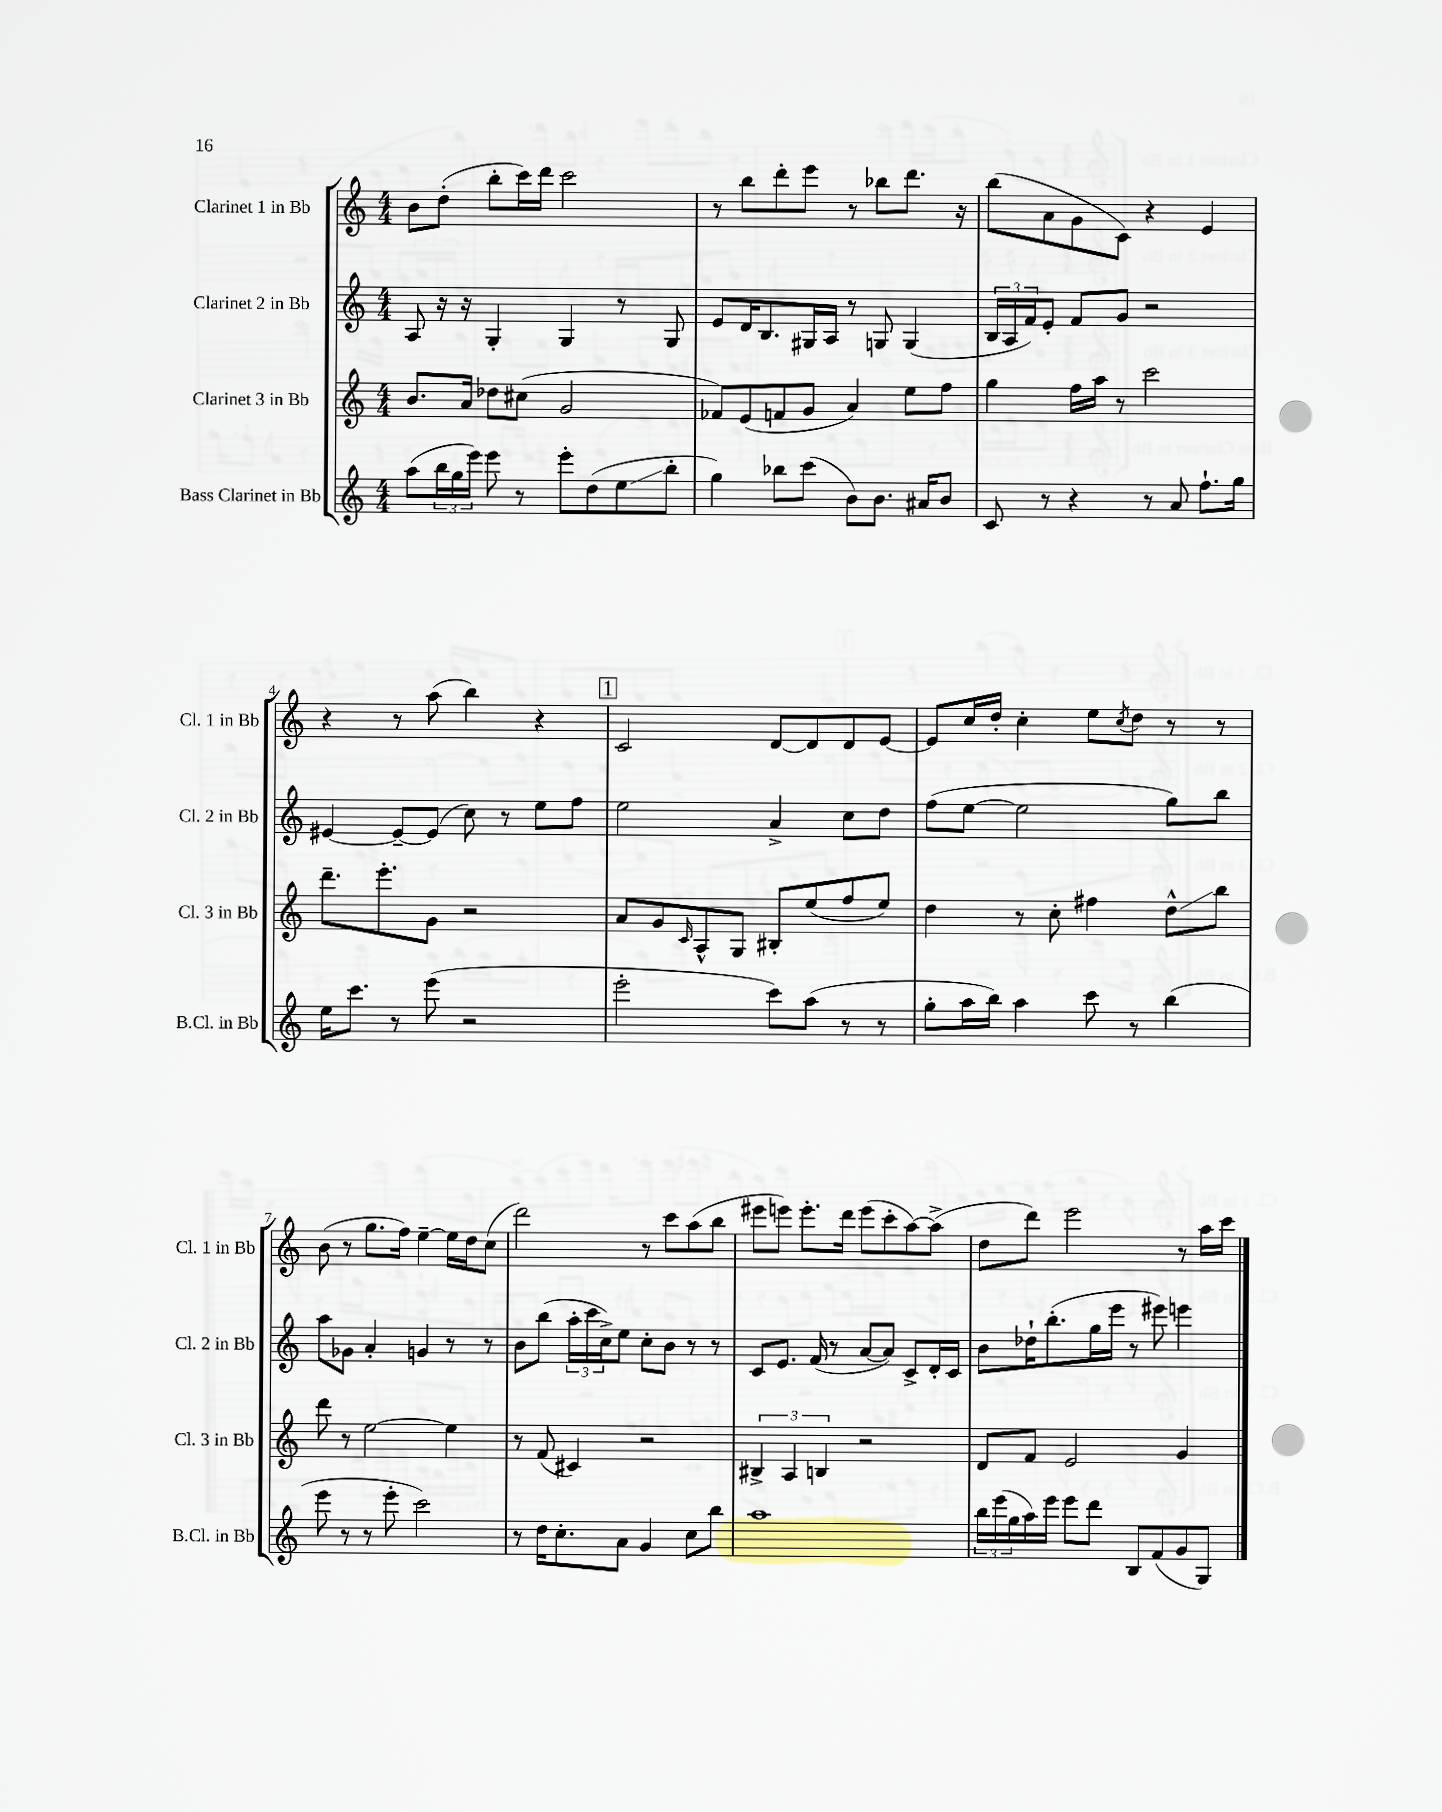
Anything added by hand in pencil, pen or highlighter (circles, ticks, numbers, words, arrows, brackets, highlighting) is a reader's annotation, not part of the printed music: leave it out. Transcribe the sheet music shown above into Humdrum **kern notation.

**kern	**kern	**kern	**kern
*staff4	*staff3	*staff2	*staff1
*clefG2	*clefG2	*clefG2	*clefG2
*k[]	*k[]	*k[]	*k[]
*M4/4	*M4/4	*M4/4	*M4/4
(8aa\L	8.b/L	8A/	8b\L
24bb\L	.	16r	(8dd'\J
24gg\	.	.	.
.	16a/Jk	16r	.
24eee\JJ)	.	.	.
8eee\	8dd-\L	4G'/	8bb'\L
8r	(8cc#\J	.	16ccc\L)
.	.	.	16ddd\JJ
8eee'\L	2g/	4G/	2ccc\
(8dd\	.	.	.
8ee\	.	8r	.
8bb'\J	.	8G/	.
=	=	=	=
4gg\)	8f-/L)	8e/L	8r
.	(8e/	16d/K	8bb\L
.	.	8.B/	.
8bb-\L	8f/	.	8ddd'\
(8ccc\J	8g/J	16G#/L	8eee\J
.	.	16A/JJ	.
8b\L)	4a/)	8r	8r
8.b\J	.	8G/	8bb-\L
.	8ee\L	(4G/	8.ddd\J
16a#/LK	.	.	.
8b/J	8ff\J	.	.
.	.	.	16r
=	=	=	=
8c/	4gg\	24B/LL	(8bb\L
.	.	24A/	.
.	.	24f/J)	.
8r	.	8e'/J	8a\
4r	16ff\LL	8f/L	8g\
.	16aa\JJ	.	.
.	8r	8g/J	8c\J)
8r	2ccc\	2r	4r
8a/	.	.	.
8.ff`\L	.	.	4e/
16gg\Jk	.	.	.
=	=	=	=
16ee\LK	8.ddd~\L	[4e#/	4r
8.ccc\J	.	.	.
.	8.eee'\	.	.
8r	.	8e#~/_L	8r
(8eee\	8g\J	(8e#/]J	(8aa\
2r	2r	8cc\)	4bb\)
.	.	8r	.
.	.	8ee\L	4r
.	.	8ff\J	.
=	=	=	=
2eee'\	8a/L	2ee\	2c/
.	8g/	.	.
.	16qqc/	.	.
.	8A^^/	.	.
.	8G/J	.	.
8ccc\L)	8B#'/L	4a^/	[8d/L
(8aa\J	(8ee/	.	8d/]
8r	8ff/	8cc\L	8d/
8r	8ee/J)	8dd\J	[8e/J
=	=	=	=
8gg'\L	4dd\	(8ff\L	8e/]L
16aa\L	.	[8ee\J	16cc/L
16bb\JJ)	.	.	16dd'/JJ
4aa\	8r	2ee\]	4cc'\
.	8cc'\	.	.
8ccc\	4ff#\	.	8ee\L
.	.	.	8qcc/
8r	.	.	8dd\J
(4bb\	8dd^^\L	8gg\L)	8r
.	8bb\J	8bb\J	8r
=	=	=	=
8eee\	8ddd\	8aa\L	(8b\
8r	8r	8g-\J	8r
8r	[2ee\	4a'/	8.gg\L
8eee'\	.	.	.
.	.	.	16ff\Jk)
2ccc\)	.	4g/	[4ee~\
.	4ee\]	8r	16ee\]LL
.	.	.	16dd\J
.	.	8r	(8cc\J
=	=	=	=
8r	8r	8b\L	2ddd\)
16dd\LK	(8f/	(8bb\J	.
8.cc'\	.	.	.
.	4c#/)	24aa'\LL	.
.	.	24ccc\	.
.	.	24cc^\J)	.
8a\J	.	8ee\J	.
4g/	2r	8cc'\L	8r
.	.	8b\J	8ccc\L
8cc\L	.	8r	(8aa\
8bb\J	.	8r	8bb\J
=	=	=	=
1aa	6B#^/	8c/L	8eee#\L
.	.	8.e/J	8eee\J)
.	6A/	.	.
.	.	.	8.eee'\L
.	.	(16f/	.
.	6B/	.	.
.	.	8r	.
.	.	.	16ddd\Jk
.	2r	[8a/L	(8eee\L
.	.	8a/]J)	8ccc'\
.	.	8c^/L	[8aa\)
.	.	16d'/L	(8aa^\]J
.	.	16c/JJ	.
=	=	=	=
24bb\LL	8d/L	8b\L	8dd\L
(24eee\	.	.	.
24gg\	.	.	.
16aa\)	8f/J	16dd-`\K	8ddd\J)
16eee\JJ	.	(8.bb'\	.
8eee\L	2e/	.	2eee\
8ddd\J	.	16gg\L	.
.	.	16eee\JJ	.
8B/L	.	8r	.
(8f/	.	8eee#\)	.
8g/	4g/	4eee\	8r
8G/J)	.	.	16aa\LL
.	.	.	16ccc\JJ
==	==	==	==
*-	*-	*-	*-
